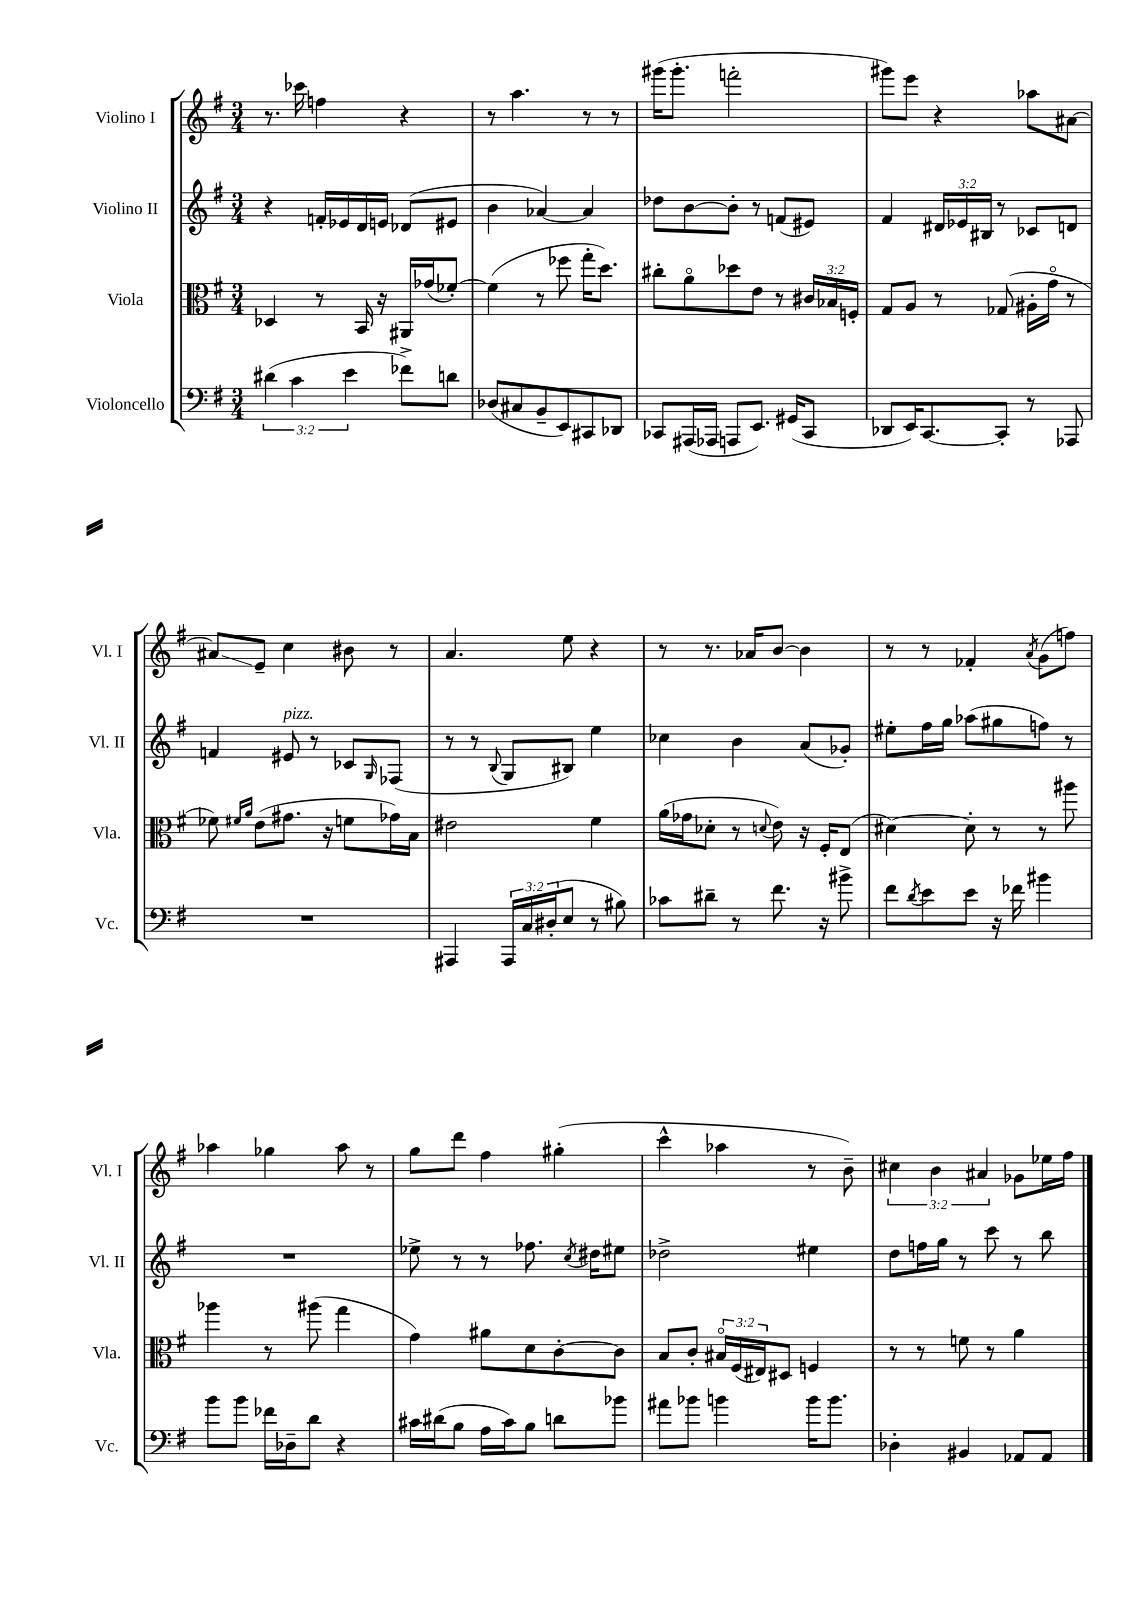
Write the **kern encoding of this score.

**kern	**kern	**kern	**kern
*staff4	*staff3	*staff2	*staff1
*clefF4	*clefC3	*clefG2	*clefG2
*k[f#]	*k[f#]	*k[f#]	*k[f#]
*M3/4	*M3/4	*M3/4	*M3/4
(6d#	4D-	4r	8.r
6c	.	.	.
.	.	.	16ccc-
.	8r	16f'	4ff
.	.	16e-	.
6e	.	.	.
.	16BB	16d	.
.	16r	16e	.
8f-^)	16AA#	(8d-	4r
.	(16g-	.	.
8d	[8f-')	8e#	.
=	=	=	=
(8D-	(4f-]	4b	8r
8C#	.	.	4.aa
8BB~	8r	[4a-)	.
8EE)	8ff-	.	.
8CC#	16gg'	4a-]	8r
.	8.dd)	.	.
8DD-	.	.	8r
=	=	=	=
8CC-	8cc#'	8dd-	(16ggg#
.	.	.	8.ggg#'
(16AAA#	8ao	[8b	.
16AAA-	.	.	.
8AAA	8dd-	8b']	2fff'
8.EE)	8e	8r	.
.	8r	(8f	.
(16GG#	.	.	.
8CC-	24c#	8e#)	.
.	24B-	.	.
.	24F'	.	.
=	=	=	=
8DD-	8G	4f#	8ggg#)
16EE)	8A	.	8eee
[8.CC	.	.	.
.	8r	24d#	4r
.	.	24e-	.
.	.	24B#	.
8CC']	(8G-	8r	.
8r	16A#'	8c-	8aa-
.	16go	.	.
8AAA-	8r	8d	[8a#
=	=	=	=
2.r	8f-)	4f	8a#]
.	16qqf#	.	.
.	16qqa	.	.
.	(8e	.	8e~
.	8.g#	8e#	4cc
.	.	8r	.
.	16r	.	.
.	8f	8c-	8b#
.	.	16qqG	.
.	16g-)	(8F-	8r
.	16B	.	.
=	=	=	=
4AAA#	2e#	8r	4.a
.	.	8r	.
.	.	8qqB	.
24AAA#	.	8G	.
24C	.	.	.
(24D#'	.	.	.
8E	.	8B#)	8ee
8r	4f#	4ee	4r
8B#)	.	.	.
=	=	=	=
8c-	(16a	4cc-	8r
.	16g-	.	.
8d#~	8d-'	.	8.r
8r	8r	4b	.
.	.	.	16a-
.	8qqd	.	.
8.f#	8e)	.	[8b
.	16r	(8a	4b]
16r	16F#'	.	.
8b#^	(8E	8g-')	.
=	=	=	=
8f#	[4d#)	8ee#'	8r
8qd	.	.	.
8e	.	16ff#	8r
.	.	16gg	.
8e	8d#']	(8aa-	4f-'
16r	8r	8gg#	.
16f-	.	.	.
.	.	.	8qa
4b#	8r	8ff)	(8g
.	8aa#	8r	8ff)
=	=	=	=
8b	4aa-	2.r	4aa-
8b	.	.	.
16f-	8r	.	4gg-
16D-~	.	.	.
8d	(8aa#	.	.
4r	4gg	.	8aa-
.	.	.	8r
=	=	=	=
16c#	4g)	8ee-^	8gg
(16d#	.	.	.
8B	.	8r	8ddd
16A	8a#	8r	4ff#
16c#)	.	.	.
8B	8d	8.ff-	.
8d	[8c'	.	(4gg#'
.	.	8qcc	.
.	.	16dd#	.
8b-	8c]	8ee#	.
=	=	=	=
8a#	8B	2dd-^	4ccc^^
8b-	8c'	.	.
4b	24B#o	.	4aa-
.	(24F#	.	.
.	24E#)	.	.
.	8D#	.	.
16b	4F	4ee#	8r
8.b	.	.	.
.	.	.	8b~)
=	=	=	=
4D-'	8r	8dd	6cc#
.	8r	16ff	.
.	.	.	6b
.	.	16gg	.
4BB#	8f	8r	.
.	.	.	6a#
.	8r	8ccc	.
8AA-	4a	8r	8g-
8AA-	.	8bb	16ee-
.	.	.	16ff#
==	==	==	==
*-	*-	*-	*-
